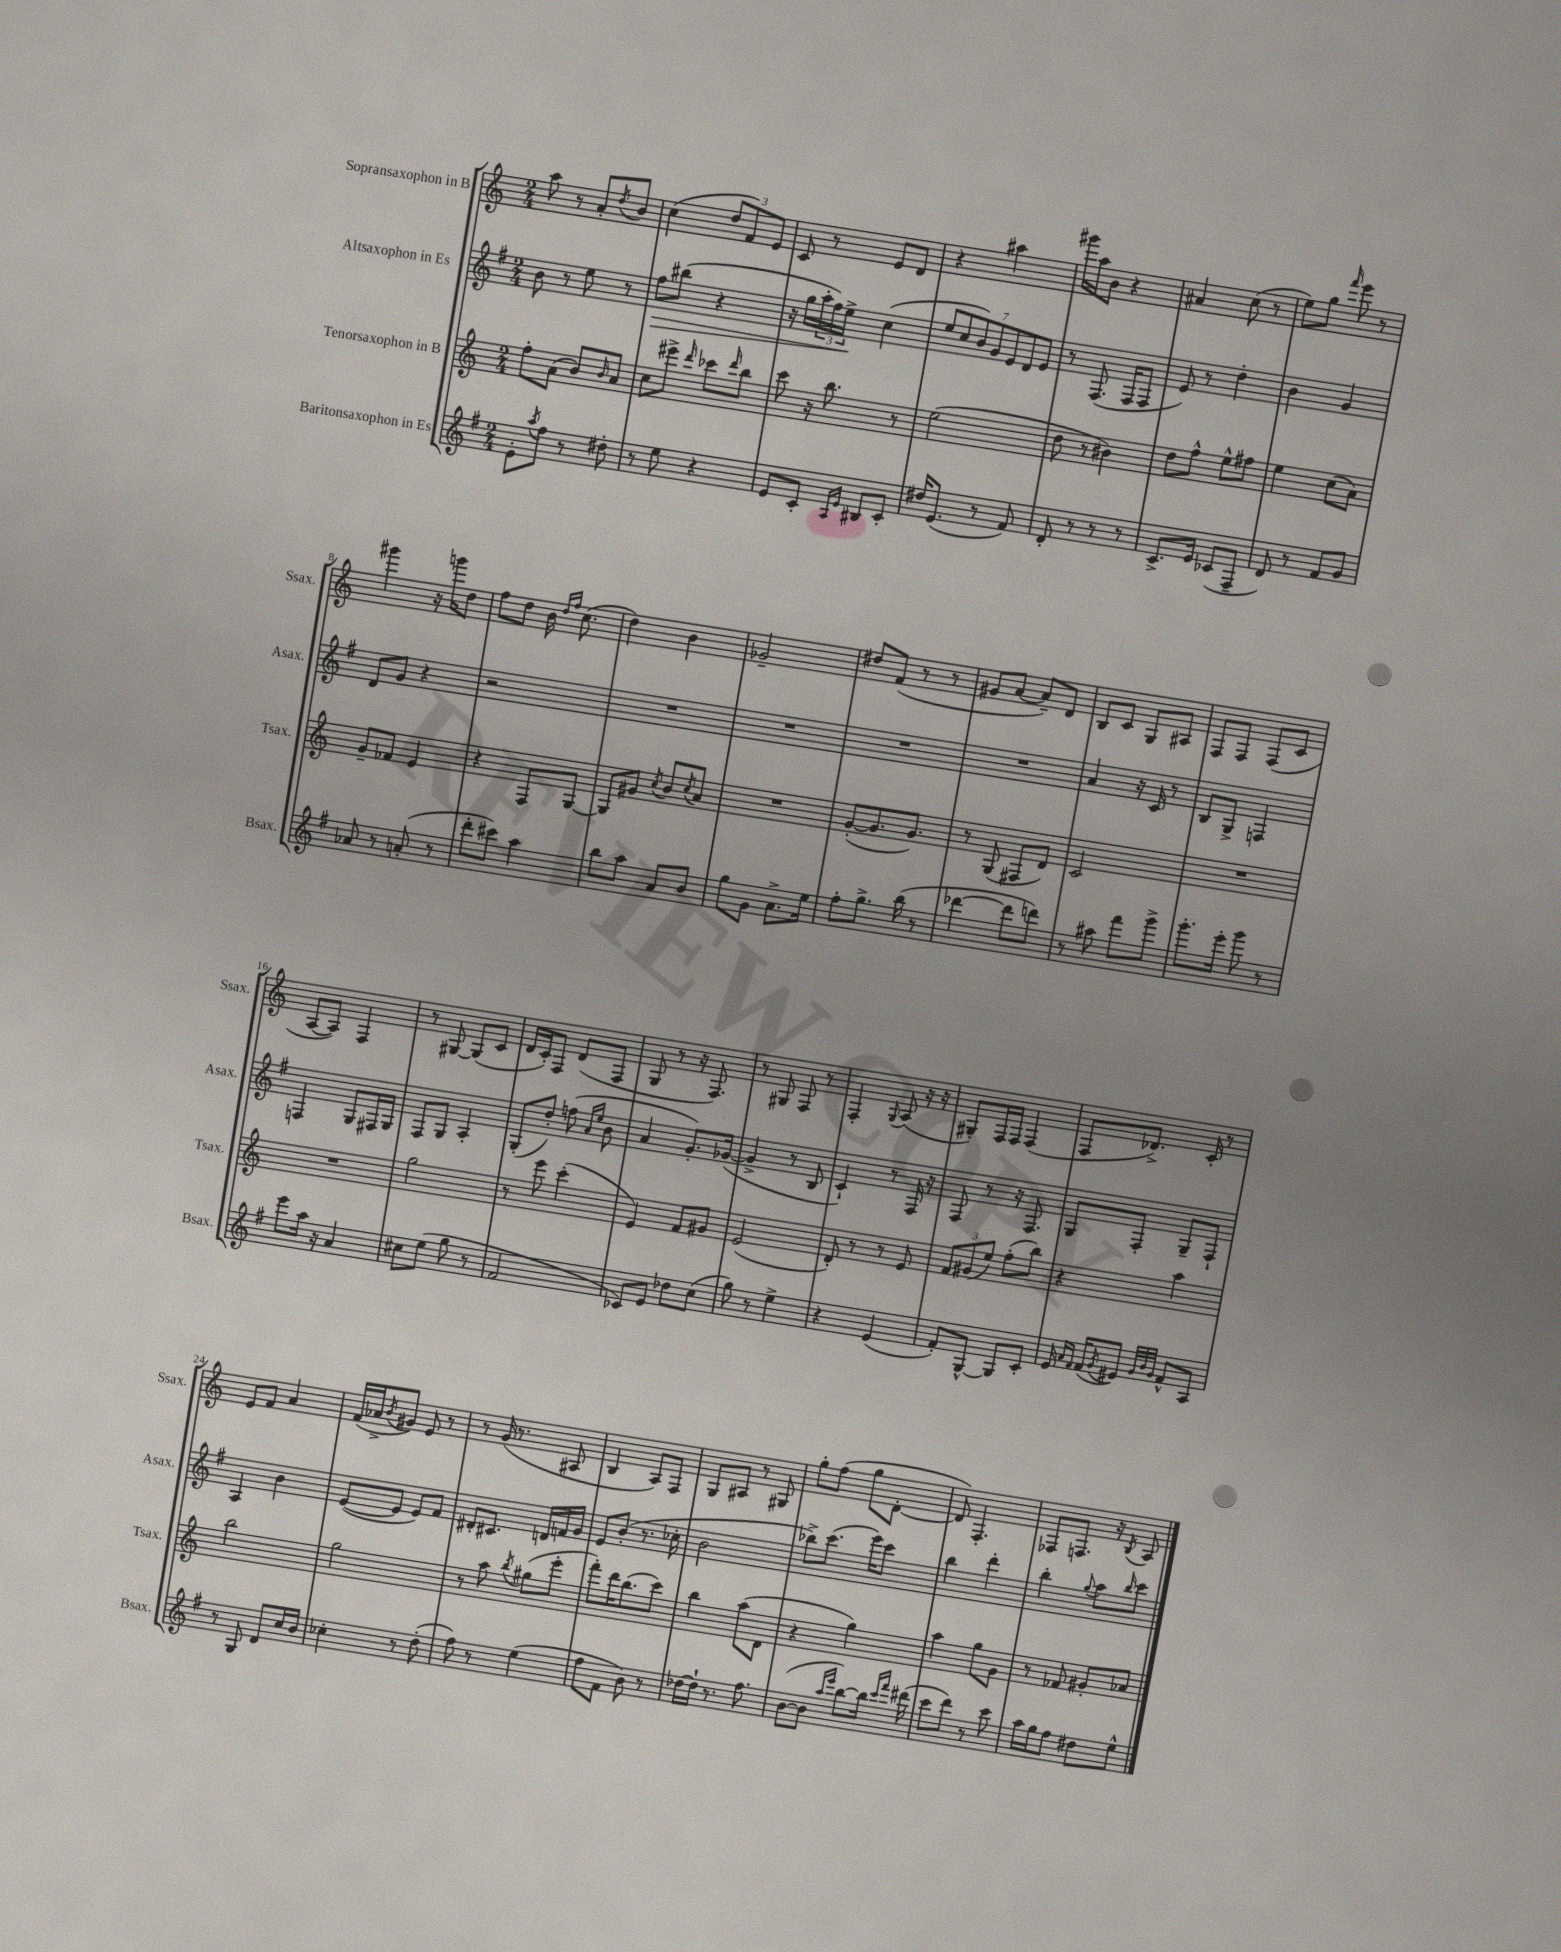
<<
\new StaffGroup <<
\new Staff = "s0" \with { instrumentName = "Sopransaxophon in B" shortInstrumentName = "Ssax." } {
    \clef treble \key c \major \numericTimeSignature \time 2/4
    a''8 r8 a'8-. \acciaccatura { d''8 } b'8 |
    c''4( \tuplet 3/2 { d''8 f'8) e'8 } |
    c'8 r8 e'8 d'8 |
    r4 ais''4 |
    gis'''16 a''16 b'8 r4 |
    ais'4 c''8( r8 |
    e''8) g''8 \grace { f'''16 } e'''8 r8 |
    gis'''4 r16 g'''16 d''8 |
    f''8 d''8 b'16 \grace { d''16 f''16 } c''8.( |
    d''4) b'4 |
    ges'2-- |
    dis''8 f'8( r8 r8 |
    gis'8 a'8~ a'8--) d'8 |
    b8 c'8 g8 ais8 |
    f8 f8 f8( c'8 |
    a8~ a8) f4 |
    r8 gis8~ gis8( c'8 |
    d'16 c'16-.) f8 d'8( f8 |
    g8 r8 r16 f8.) |
    r8 gis8 f8 r8 |
    f4-. \appoggiatura { g8 } a8( r16 r16 |
    gis8-.) f16 f16 f4( |
    f8 des'8.->) c'16-. r8 |
    e'8 f'8 a'4 |
    f'16( aes'16-> \acciaccatura { b'8 } gis'8) e'8 r8 |
    r8 g'16( r8. ais8 |
    b4 a8) f8 |
    g8 ais8 r8 gis8 |
    g''8-. f''8( g''8 d'8~-. |
    d'8) f4.-. |
    fes8 f8. r16 \acciaccatura { b8 } a8 \bar "|." |
}
\new Staff = "s1" \with { instrumentName = "Altsaxophon in Es" shortInstrumentName = "Asax." } {
    \clef treble \key g \major \numericTimeSignature \time 2/4
    b'8 r8 e''8 r8 |
    fis''8\> bis''8( r4 |
    r16 g''16 \tuplet 3/2 { a''16-. fis''16) e''16->\! } c''4( |
    \tuplet 7/4 { e''8 c''8 b'8) g'8 e'8 d'8 e'8 } |
    r8 fis8.( fis16 fis8 |
    e'8) r8 d''4-. |
    b'4 g'4 |
    d'8 g'8 r4 |
    r2 |
    R2 |
    R2 |
    R2 |
    R2 |
    a'4 r16 c'16 r8 |
    b8 g8-> f4 |
    f4 g8 fis16 g16 |
    fis8 g8 a4-. |
    g8-.( d''8-.) f''8( \grace { a'16 e''16 } b'8 |
    a'4 g'8.-.) ges'16~( |
    ges'4-> r8 b8 |
    c'4-!) r8 fis16 r16 |
    fis8 r8 r16 fis8. |
    g8 fis8-. g8-- fis8-! |
    a4 b'4 |
    e'8~( e'8 e'8) fis'8 |
    dis'8-. cis'8. d'16 f'16 g'16 |
    e'8 b'8-.( r8. ces''16-. |
    b'2 |
    bes''8->) c'''8.( e'''16) c'''8 |
    b''4 d'''4-. |
    b''4-. \appoggiatura { g''8 } a''8 \grace { b''16 } c'''8 \bar "|." |
}
\new Staff = "s2" \with { instrumentName = "Tenorsaxophon in B" shortInstrumentName = "Tsax." } {
    \clef treble \key c \major \numericTimeSignature \time 2/4
    f''8-. a'8( b'8) \grace { b'16 } a'8 |
    c''8 eis'''8-> \grace { d'''16 } ces'''8 \grace { d'''16 } b''8 |
    c'''8 r16 b''8. r8 |
    e''2( |
    d''8 r8 bis'4) |
    d''8 f''8-^ e''8-^ fis''8 |
    e''4 c''8( a'8) |
    g'8-- fes'8 e'4 |
    r4 f8 g8~ |
    g8 gis'8 \acciaccatura { c''8 } b'8 \acciaccatura { c''8 } a'8 |
    R2 |
    g'8~-.( g'8. g'8.) |
    r8 g8( fis8 d'8) |
    c'2 |
    R2 |
    R2 |
    g''2 |
    r8 e'''8 c'''4-.( |
    e'4) f'8 gis'8 |
    e'2( |
    d'8-.) r8 r8 e'8 |
    \tuplet 3/2 { f'8 gis'8( e''8) } f''8-.( b''8) |
    r4 a''4 |
    b''2 |
    g''2 |
    r8 a''8 \acciaccatura { b''8 } gis''8( e'''8-. |
    f'''8-.) d'''16 b''8.( c'''8) |
    b''4 a''8( d'8 |
    r4 g''4) |
    a''4 g''8 g'8 |
    r8 fes'8 gis'8-. aes'8 \bar "|." |
}
\new Staff = "s3" \with { instrumentName = "Baritonsaxophon in Es" shortInstrumentName = "Bsax." } {
    \clef treble \key g \major \numericTimeSignature \time 2/4
    e'8-. \acciaccatura { a''8 } fis''8 r8 dis''8-. |
    r8 e''8 r4 |
    e'8 c'8-. \grace { a16 e'16 } bis8 c'8-. |
    dis''16 e'8.( r8 fis'8) |
    d'8-. r8 r8 r8 |
    c'8.-> e'16 ces'8( fis8-- |
    d'8) r8 fis'8 g'8 |
    aes'8 r8 a'8-.( r8 |
    d'''8-. cis'''8) a''4 |
    b''8 a''8 a'8 b'8 |
    g''8 g'8 a'8.-> e''16 |
    fis''8-. g''8.-> b''16( r8 |
    des'''4~ des'''8 d'''8) |
    r8 ais''8 fis'''8 g'''8-> |
    g'''8.-. e'''16-. g'''8 r8 |
    e'''8 a''16 r16 a'4 |
    cis''8 e''8( g''8 r8 |
    fis'2 |
    ces'8) e'8 des''8 c''8( |
    g''8) r8 e''4-> |
    r4 e'4( |
    fis'8-.) g8~-^ g8 c'8-. |
    e'16 \grace { a'16 fis'16 } fis'16( \acciaccatura { g'8 } eis'8) \grace { g'32 b'32 g'32 } fis'8-^ a8 |
    r8 g8 d'8 c''16 b'16 |
    ces''4-. r8 d''8-.( |
    fis''8) r8 e''4( |
    fis''8 fis'8 b'8) r8 |
    des''16~ des''16-! r8. fis''8. |
    b'8~( b'8 \grace { a''16 e'''16 } b''8~) b''16 \grace { c'''16 fis'''16 } dis'''16( |
    c'''8 d'''8) r8 c'''8 |
    a''16 g''16 fis''8 dis''8 e''8-^ \bar "|." |
}
>>
>>
